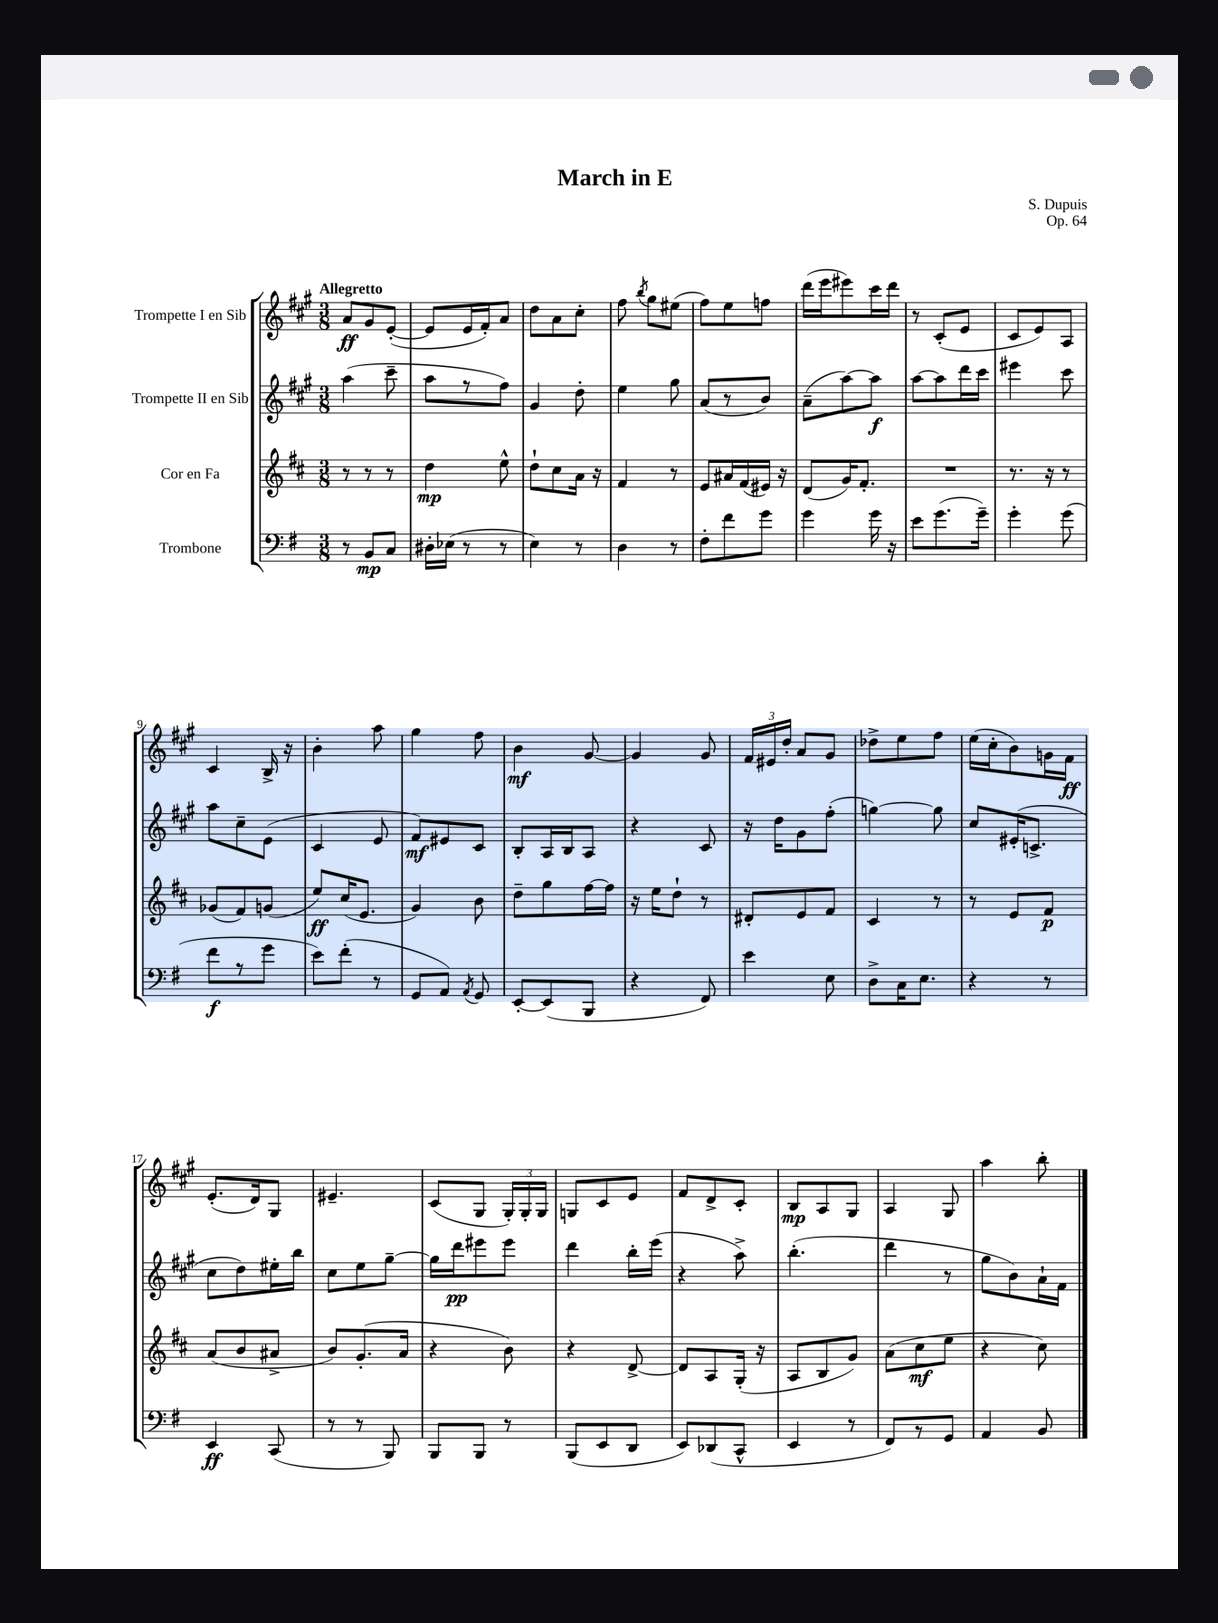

**kern	**kern	**kern	**kern
*staff4	*staff3	*staff2	*staff1
*clefF4	*clefG2	*clefG2	*clefG2
*k[f#]	*k[f#c#]	*k[f#c#g#]	*k[f#c#g#]
*M3/8	*M3/8	*M3/8	*M3/8
8r	8r	(4aa	8a
8BB	8r	.	8g#
8C	8r	8ccc#~	([8e'
=	=	=	=
16D#'	4dd	8aa	8e]
(16E-	.	.	.
8r	.	8r	16e
.	.	.	16f#')
8r	8ee^^	8ff#)	8a
=	=	=	=
4E)	8dd`	4g#	8dd
.	8cc#	.	8a
8r	16a	8dd'	8cc#'
.	16r	.	.
=	=	=	=
4D	4f#	4ee	8ff#
.	.	.	8qbb
.	.	.	8gg#
8r	8r	8gg#	(8ee#
=	=	=	=
8F#'	8e	(8a	8ff#)
8f#	16a#	8r	8ee
.	(16f#	.	.
8g	16e#)	8b)	8ff
.	16r	.	.
=	=	=	=
4g	(8d	(8a~	(16ddd
.	.	.	16eee
.	16g)	[8aa)	8eee#)
.	8.f#'	.	.
16g	.	8aa]	16ccc#
16r	.	.	16ddd
=	=	=	=
8e	4.r	[8aa	8r
(8.g	.	8aa]	(8c#'
.	.	16ddd	8e
16g~)	.	16ccc#	.
=	=	=	=
4g'	8.r	4eee#	8c#
.	.	.	8e)
.	16r	.	.
(8g	8r	8ccc#	8A
=	=	=	=
8f#	(8g-	8aa	4c#
8r	8f#)	8cc#~	.
8g	(8g	(8e	16B^
.	.	.	16r
=	=	=	=
8e)	8ee)	4c#	4b'
(8f#'	(16cc#	.	.
.	8.e	.	.
8r	.	8e	8aa
=	=	=	=
8GG	4g)	8f#)	4gg#
8AA)	.	8e#	.
8qAA	.	.	.
8GG	8b	8c#	8ff#
=	=	=	=
[8EE'	8dd~	8B'	4b
(8EE]	8gg	16A	.
.	.	16B	.
8BBB	[16ff#	8A	[8g#
.	16ff#]	.	.
=	=	=	=
4r	16r	4r	4g#]
.	16ee	.	.
.	8dd`	.	.
8FF#)	8r	8c#	8g#
=	=	=	=
4e	8d#'	16r	24f#
.	.	.	24e#
.	.	16dd	.
.	.	.	24dd'
.	8e	8g#	8a
8E	8f#	(8ff#'	8g#
=	=	=	=
8D^	4c#	[4gg)	8dd-^
16C	.	.	8ee
8.E	.	.	.
.	8r	8gg]	8ff#
=	=	=	=
4r	8r	8cc#	(16ee
.	.	.	16cc#'
.	8e	(16e#'	8b)
.	.	8.c^	.
8r	8f#	.	16g
.	.	.	16f#
=	=	=	=
4EE	(8a	8cc#	(8.e'
.	8b	8dd)	.
.	.	.	16d)
(8CC	8a#^	16ee#'	8G#
.	.	16bb	.
=	=	=	=
8r	8b)	8cc#	4.e#~
8r	(8.g'	8ee	.
8BBB)	.	[8gg#~	.
.	16a	.	.
=	=	=	=
8BBB	4r	16gg#]	(8c#
.	.	16ddd	.
8BBB	.	8eee#	8G#
8r	8b)	8eee#	24G#')
.	.	.	24G#'
.	.	.	24G#
=	=	=	=
(8BBB	4r	4ddd	8G
8EE	.	.	8c#
8DD	[8d^	16bb'	8e
.	.	(16eee	.
=	=	=	=
8EE)	8d]	4r	8f#
(8DD-	8A	.	8d^
8CC^^	(16G'	8aa^)	8c#'
.	16r	.	.
=	=	=	=
4EE	8A	(4.bb'	8B
.	8B	.	8A
8r	8g)	.	8G#
=	=	=	=
8FF#)	(8a	4ddd	4A
8r	8cc#	.	.
8GG	8ee	8r	8G#
=	=	=	=
4AA	4r	8gg#	4aa
.	.	8b)	.
8BB	8cc#)	16a`	8bb'
.	.	16f#	.
==	==	==	==
*-	*-	*-	*-
